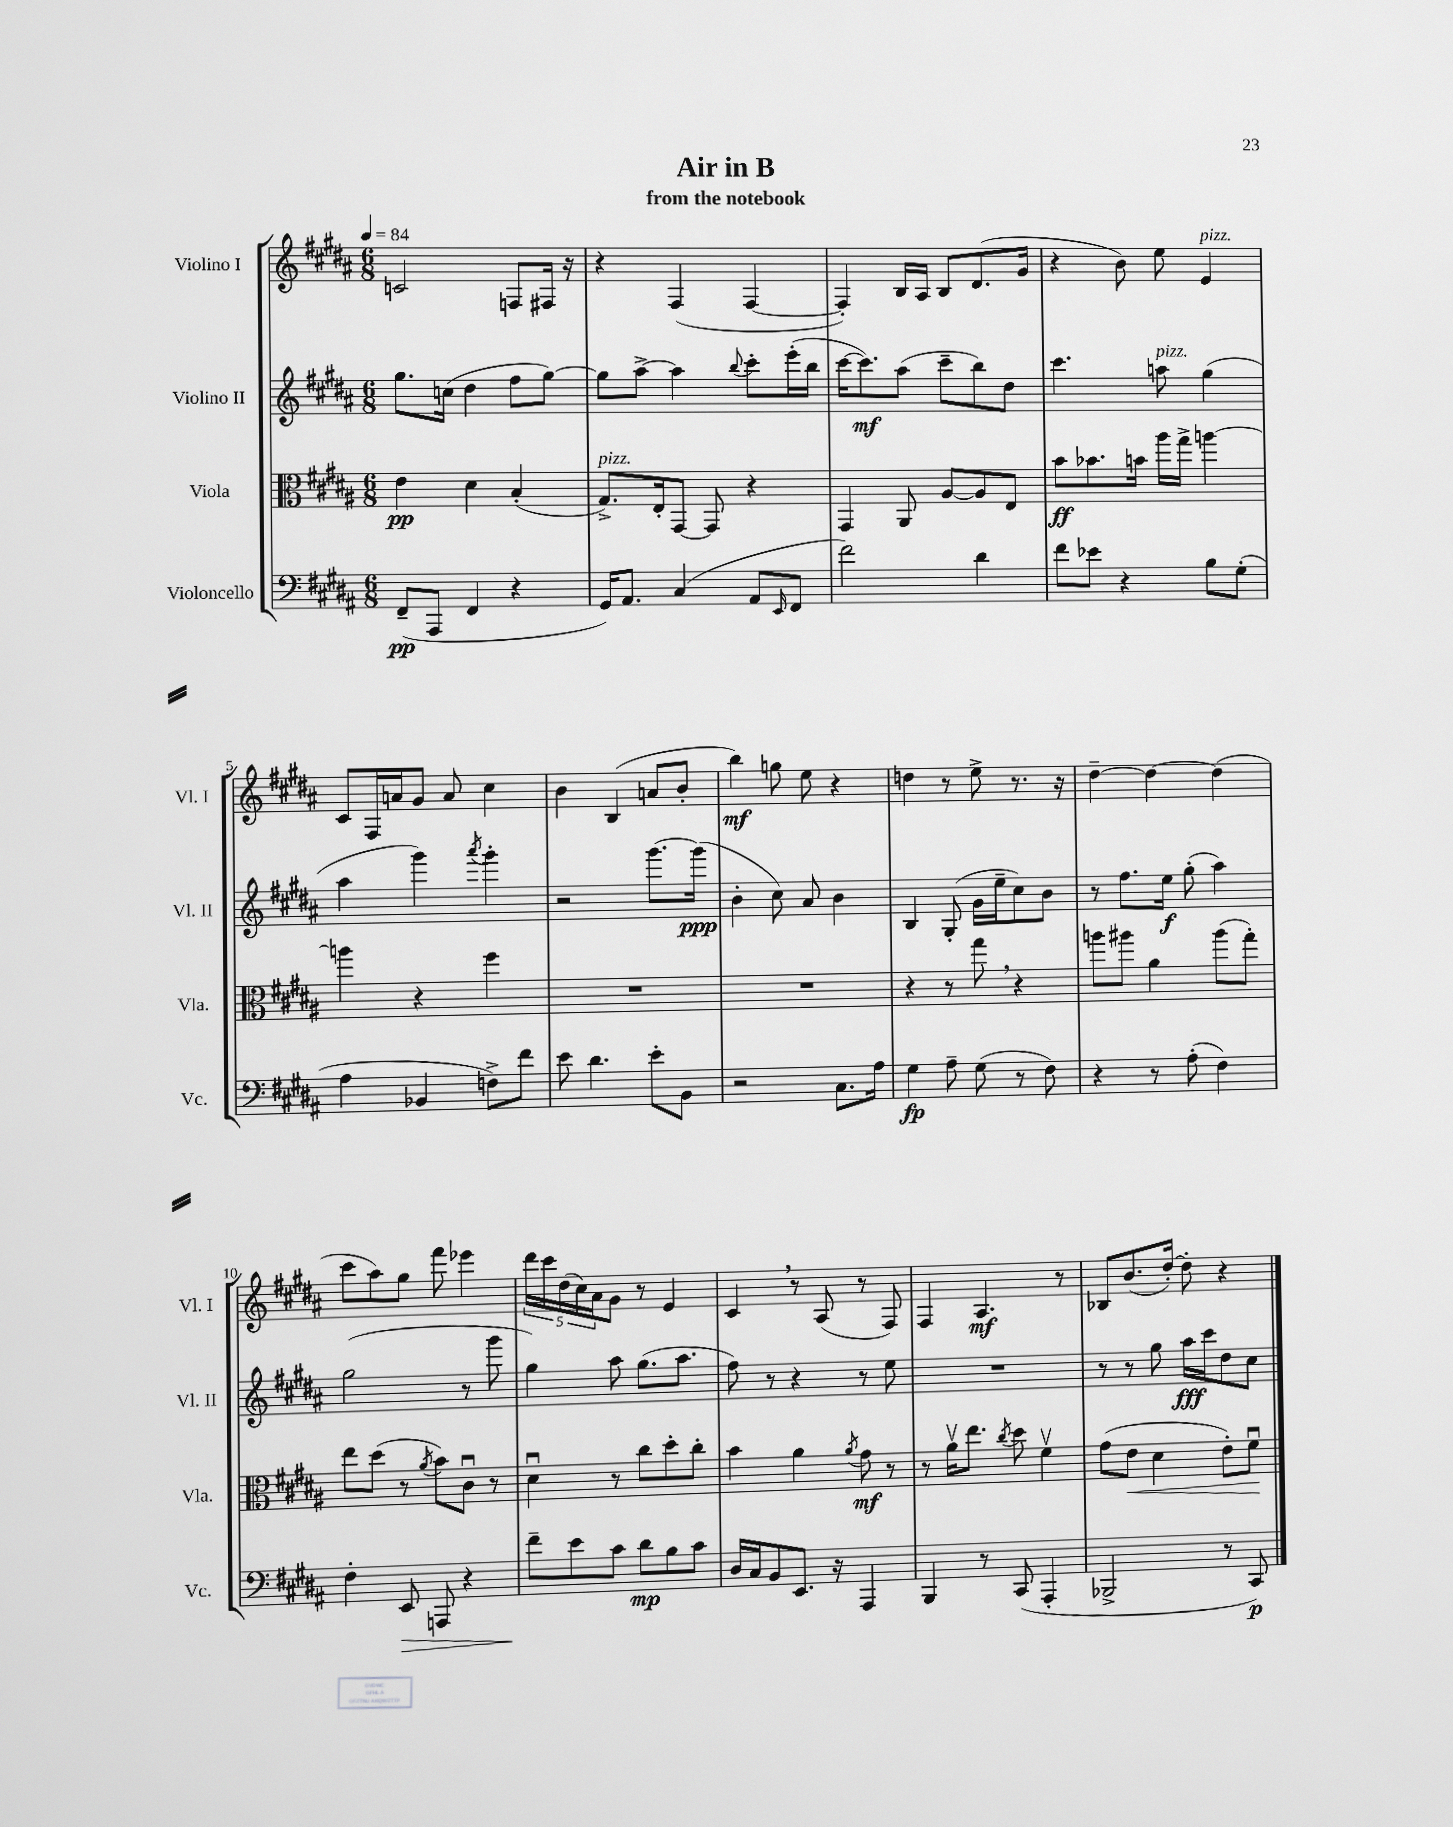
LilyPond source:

\header { title = "Air in B" subtitle = "from the notebook" }
<<
\new StaffGroup <<
\new Staff = "s0" \with { instrumentName = "Violino I" shortInstrumentName = "Vl. I" } {
    \clef treble \key b \major \numericTimeSignature \time 6/8 \tempo 4 = 84
    c'2 f8 fis16 r16 |
    r4 fis4( fis4~ |
    fis4-.) b16 ais16 b8 dis'8.( gis'16 |
    r4 b'8) e''8 e'4^\markup { \italic "pizz." } |
    cis'8 fis16 a'16 gis'8 a'8 cis''4 |
    b'4 b4( a'8 b'8-. |
    b''4\mf) g''8 e''8 r4 |
    d''4 r8 e''8-> r8. r16 |
    dis''4~-- dis''4~ dis''4( |
    cis'''8 ais''8) gis''8 fis'''8 ees'''4 |
    \tuplet 5/4 { dis'''16 cis'''16 dis''16( cis''16) ais'16 } gis'8 r8 e'4 |
    cis'4 \breathe r8 ais8( r8 fis8) |
    fis4 ais4.\mf r8 |
    bes8 b'8.( dis''16~-.) dis''8-. r4 \bar "|." |
}
\new Staff = "s1" \with { instrumentName = "Violino II" shortInstrumentName = "Vl. II" } {
    \clef treble \key b \major \numericTimeSignature \time 6/8
    gis''8. c''16( dis''4 fis''8 gis''8~) |
    gis''8 ais''8~-> ais''4 \appoggiatura { b''8 } cis'''8-. e'''16-.( b''16 |
    cis'''16~ cis'''8.\mf) ais''8( cis'''8-- b''8) dis''8 |
    cis'''4. a''8^\markup { \italic "pizz." } gis''4( |
    ais''4 gis'''4) \acciaccatura { ais'''8 } gis'''4-. |
    r2 gis'''8.~ gis'''16\ppp( |
    b'4-. cis''8) ais'8 b'4 |
    b4 gis8-.( gis'16 e''16-- cis''8) b'8 |
    r8 fis''8. e''16\f gis''8-.( ais''4) |
    gis''2( r8 gis'''8 |
    gis''4) ais''8 gis''8.( ais''8. |
    fis''8) r8 r4 r8 e''8 |
    R2. |
    r8 r8 gis''8 ais''16\fff cis'''16 dis''8 cis''8 \bar "|." |
}
\new Staff = "s2" \with { instrumentName = "Viola" shortInstrumentName = "Vla." } {
    \clef alto \key b \major \numericTimeSignature \time 6/8
    e'4\pp dis'4 b4-.( |
    gis8.->^\markup { \italic "pizz." }) e16-. gis,8~ gis,8 r4 |
    gis,4 ais,8 ais8~ ais8 e8 |
    b'8\ff bes'8. b'16 ais''16 gis''16-> a''4~ |
    a''4 r4 fis''4 |
    R2. |
    R2. |
    r4 r8 gis''8 \breathe r4 |
    a''8 ais''8 ais'4 ais''8( gis''8-.) |
    e''8 dis''8( r8 \acciaccatura { ais'8 } b'8) cis'8\downbow r8 |
    dis'4\downbow r8 cis''8 dis''8-. cis''8-. |
    b'4 ais'4 \acciaccatura { ais'8 } gis'8\mf r8 |
    r8 ais'16\upbow e''8. \acciaccatura { cis''8 } dis''8 fis'4\upbow |
    gis'8( e'8\< dis'4 e'8-.) fis'8\downbow\! \bar "|." |
}
\new Staff = "s3" \with { instrumentName = "Violoncello" shortInstrumentName = "Vc." } {
    \clef bass \key b \major \numericTimeSignature \time 6/8
    fis,8--\pp( ais,,8 fis,4 r4 |
    gis,16) ais,8. cis4( ais,8 \grace { e,16 } fis,8 |
    fis'2) dis'4 |
    fis'8 ees'8 r4 b8 gis8-.( |
    ais4 bes,4 f8->) fis'8 |
    e'8 dis'4. e'8-. b,8 |
    r2 cis8. ais16 |
    gis4\fp ais8-- gis8( r8 fis8) |
    r4 r8 ais8-.( fis4) |
    fis4-. e,8\> a,,8 r4 |
    fis'8--\! e'8 cis'8 dis'8\mp b8 cis'8 |
    dis16 cis16 b,8 e,8. r16 ais,,4 |
    b,,4 r8 cis,8( ais,,4-. |
    bes,,2-> r8 cis,8\p) \bar "|." |
}
>>
>>
